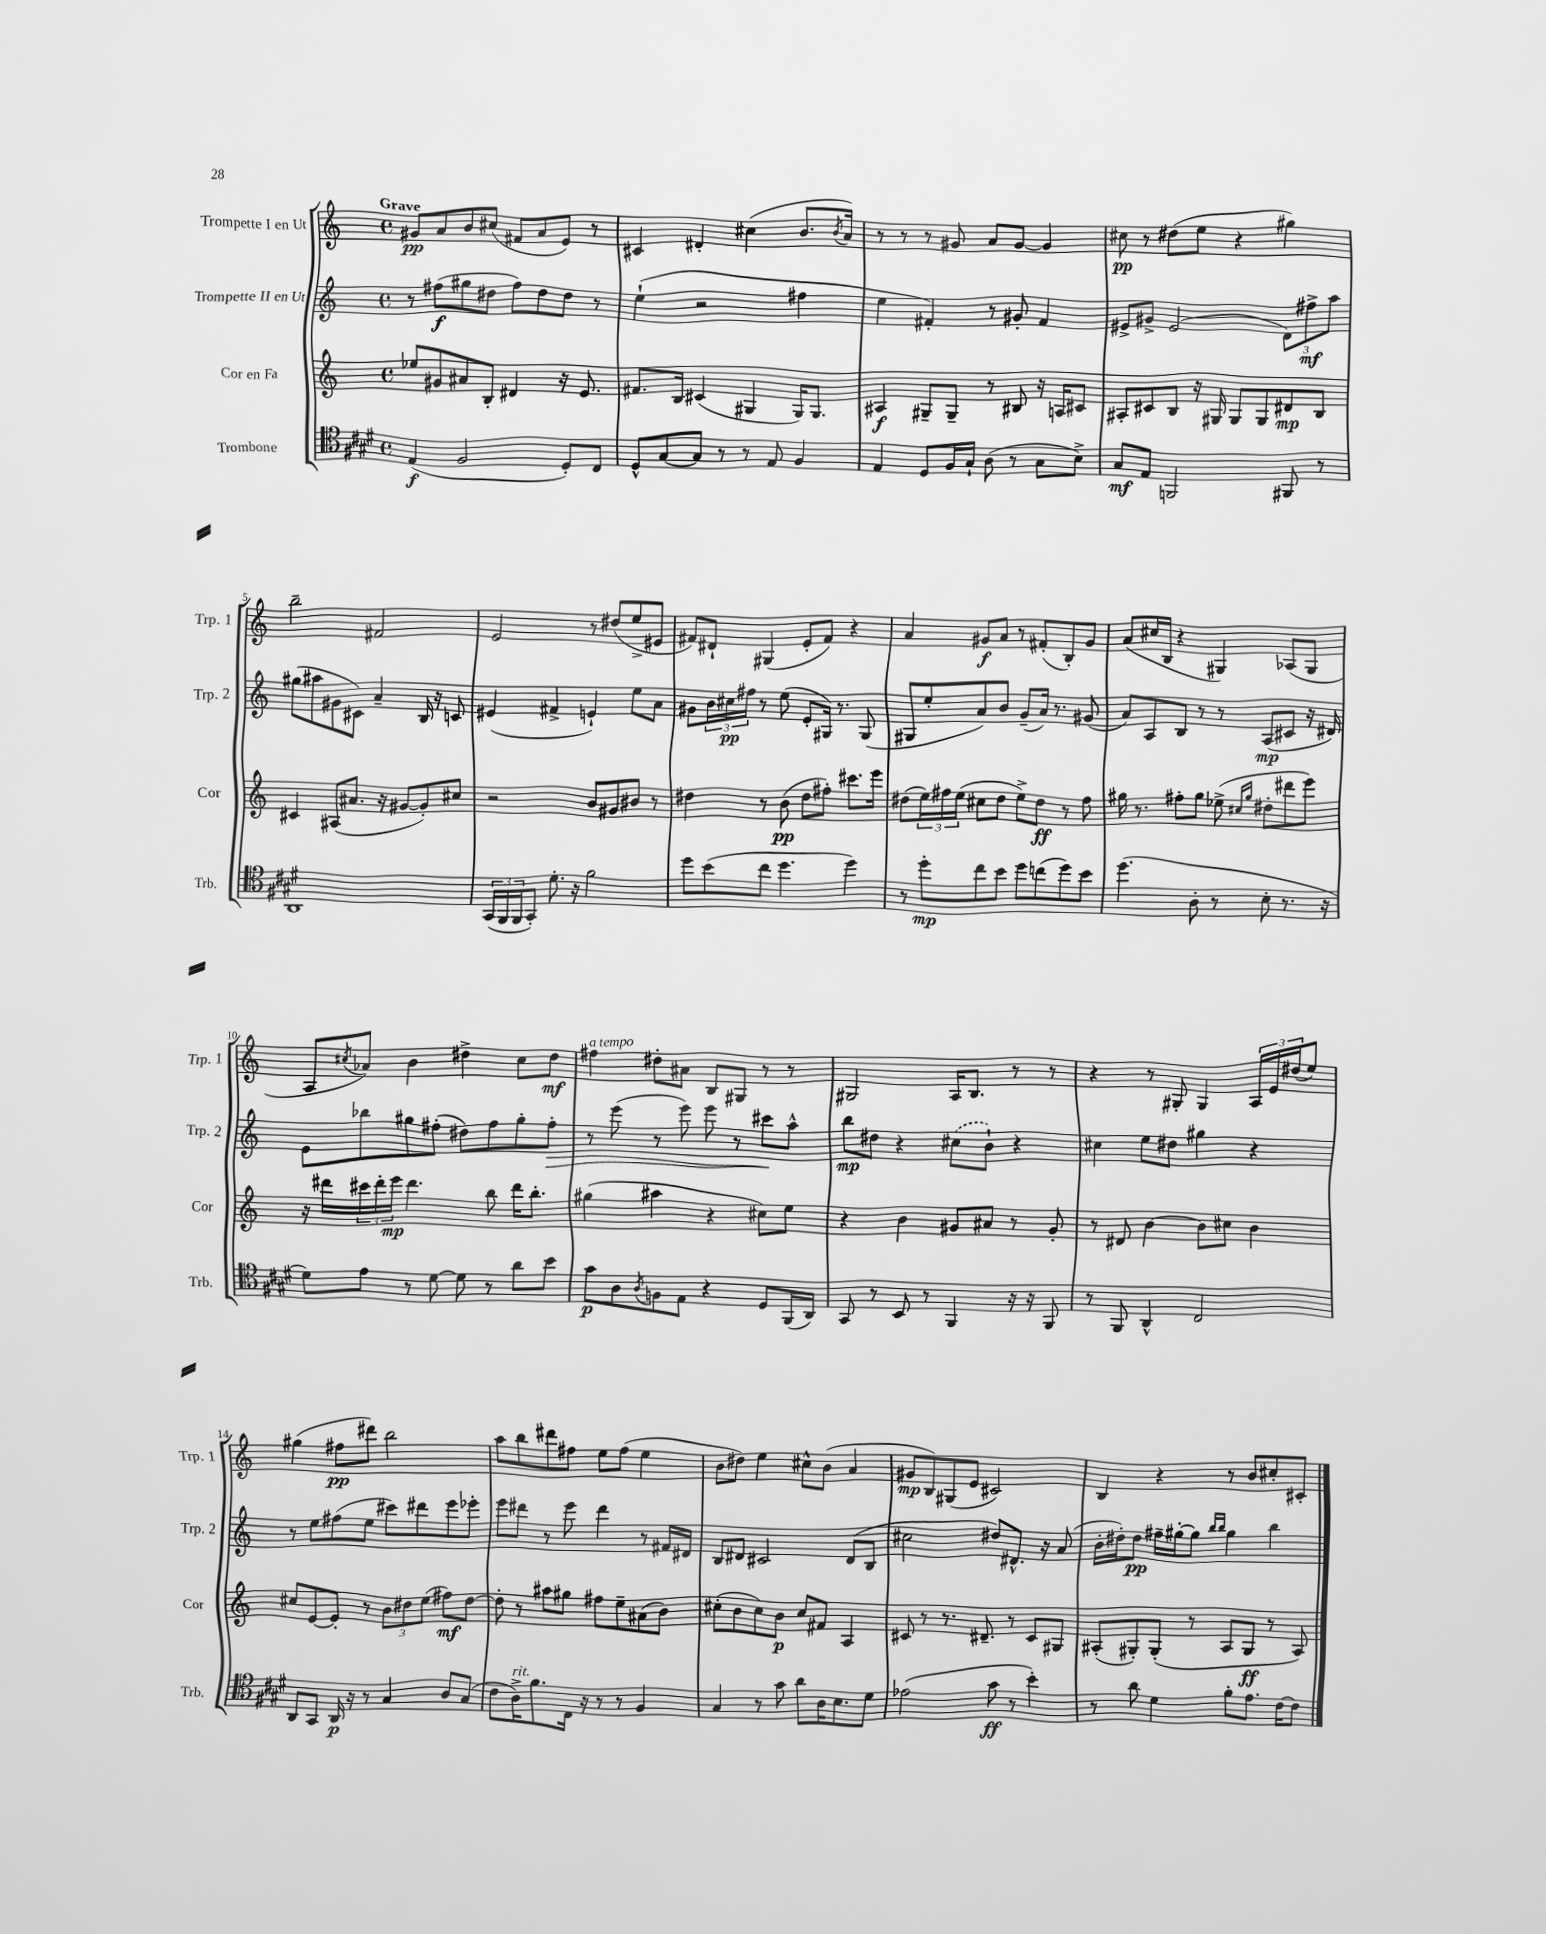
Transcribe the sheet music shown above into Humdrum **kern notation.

**kern	**kern	**kern	**kern
*staff4	*staff3	*staff2	*staff1
*clefC4	*clefG2	*clefG2	*clefG2
*k[f#c#g#d#]	*k[]	*k[]	*k[]
*M4/4	*M4/4	*M4/4	*M4/4
*met(c)	*met(c)	*met(c)	*met(c)
(4E	8ee-	8r	8g#
.	8g#	(8ff#	8a
2F#	8a#	8gg#	8b
.	8B'	8dd#	(8cc#
.	4d#	8ff#)	8f#
.	.	8dd#	8a
8D#')	16r	8dd#	8e)
.	8.e	.	.
8C#	.	8r	8r
=	=	=	=
8D#^^	8.f#	(4ee`	4c#
[8G#	.	.	.
.	16B	.	.
8G#]	(4c#	2r	4d#'
8r	.	.	.
8r	4G#	.	(4cc#
8E	.	.	.
4F#	16G#)	4ff#	8.b
.	8.G#	.	.
.	.	.	8qb
.	.	.	16a)
=	=	=	=
4E	4A#	4ee	8r
.	.	.	8r
8D#	8G#~	4f#')	8r
16F#	8G#~	.	8g#
16G#`	.	.	.
(8A	8r	8r	8a
8r	8B#	8g#'	[8g#
8G#	16r	4f#	4g#]
.	16A	.	.
8B^)	8c#	.	.
=	=	=	=
8G#	8A#'	8e#^	8cc#
8E	8c#	8g#^	8r
2FF	8B	(2e#	(8dd#
.	16r	.	8ee
.	16G#	.	.
.	8G#	.	4r
.	8G#	.	.
8FF#	8d#	12d)	4gg#)
.	.	12ff#^	.
8r	8B	.	.
.	.	12aa	.
=	=	=	=
1AA	4c#	(8gg#	2bb~
.	.	8aa#	.
.	(8A#	8g#	.
.	8.a#	8c#)	.
.	.	4a~	2f#
.	16r	.	.
.	[8g#	.	.
.	8g#'])	16B	.
.	.	16r	.
.	8cc#	8c	.
=	=	=	=
(24GG#	2r	(4e#	2e
24FF#	.	.	.
24FF#	.	.	.
8GG#')	.	.	.
8.d#'	.	4f#^	.
16r	.	.	.
2f#	8b	4e`)	8r
.	8g#	.	(8dd#
.	8b#	8ee	8ee^
.	8r	8a	8e#
=	=	=	=
8dd#	4dd#	8g#	8f#)
(8b	.	24b	8d#`
.	.	24cc#	.
.	.	24ff#	.
8cc#	8r	8r	(4G#
4.dd#	(8b	(8ee	.
.	8dd#	8e'	8e'
.	8ff#')	16G#)	8f#)
.	.	8.r	.
4dd#)	8.ccc#	.	4r
.	.	(8G#	.
.	16eee	.	.
=	=	=	=
8r	(8dd#	8G#	4a
8dd#'	24ee)	8ee'	.
.	24ff#	.	.
.	(24ee	.	.
8cc#	8cc#	8a)	8g#
8b	8dd#	8b	8a
8dd#	8ee^)	(8g~	8r
(8cc	8dd#	16a)	(8f#'
.	.	8.r	.
8dd#)	8r	.	8B')
8b	8ff#	(8g#	8g#
=	=	=	=
(4.dd#	16gg#	8a)	(8a
.	8.r	.	.
.	.	8A	16cc#
.	.	.	16B
.	8ff#'	8B	4r
8A'	8gg#	8r	.
8r	(8ee-^	8r	4G#)
.	16qqcc#	.	.
.	16qqgg#	.	.
8B'	8dd#'	(8A	.
8.r	8ddd#	8c#	(8A-
.	8eee)	16r	8G#
16r	.	16d#)	.
=	=	=	=
8d#)	16r	8e	8A
.	16ddd#	.	.
.	.	.	8qcc#
8e	24ccc#	8bb-	8a-)
.	24ddd#'	.	.
.	24eee	.	.
8r	4.ddd#	8gg#	4b
[8d#	.	(8ff#'	.
8d#]	.	8dd#)	4dd#^
8r	8bb	8ff#	.
8a	16ddd#	8gg#'	8cc#
.	8.bb'	.	.
8b	.	8ff#'	8dd#
=	=	=	=
8g#	(4gg#	8r	4ff#
8A	.	(8eee	.
8qA	.	.	.
8F	4aa#	8r	8dd#'
8E	.	8eee)	8a#
4r	4r	8eee	8B
.	.	8r	8G#
8D#	8cc#)	8ccc#	8r
(16FF#	8ee	8aa^^	8r
16AA)	.	.	.
=	=	=	=
8GG#	4r	8bb	2G#
8r	.	8dd#	.
8BB	4b	4r	.
8r	.	.	.
4FF#	8g#	(8cc#	16A
.	.	.	8.B
.	8a#	8b`)	.
16r	8r	4r	8r
16r	.	.	.
8FF#	8g#'	.	8r
=	=	=	=
8r	8r	4cc#	4r
8FF#	8d#	.	.
4AA^^	[4b	8ee	8r
.	.	8dd#	8G#'
2C#	8b]	4gg#	4G#
.	8cc#	.	.
.	4b	4r	24A
.	.	.	24e
.	.	.	(24dd#
.	.	.	8ee)
=	=	=	=
8AA	8cc#	8r	(4gg#
8GG#	[8e	8ee	.
16AA	8e']	(8ff#	8ff#
16r	.	.	.
8r	8r	8ee	8ddd#)
4G#	12b	8ccc#)	2bb
.	12dd#	.	.
.	.	8ddd#	.
.	(12ee	.	.
8A	8ff#)	8eee	.
(8G#	[8dd#	8eee-'	.
=	=	=	=
8c#	8dd#']	8eee	8aa
16A^)	8r	8ddd#	8bb
8.f#	.	.	.
.	8aa#	8r	8ddd#
16C#	8gg#	8eee	8ff#
16r	.	.	.
8r	8ff#	4ddd#	8ee
8r	8ee~	.	(8ff#
4F#	(8a#	8r	4ee
.	8b)	16f#	.
.	.	16d#	.
=	=	=	=
4G#	(8cc#'	8B	8b
.	8b	8d#	8dd#)
8r	8cc#)	2c#	4ee
8g#	8b	.	.
8a	8cc#	.	8cc#^^
16A	8f#	.	(8b
8.B	.	.	.
.	4A	(8d#	4a
8d#	.	8B	.
=	=	=	=
(2e-	8c#	2cc#	8g#
.	8r	.	8B)
.	8.r	.	(8G#
.	.	.	8e
.	8.d#~	.	.
8g#	.	8dd#)	2c#)
8r	8r	8.d#^^	.
4b')	8c#	.	.
.	.	16r	.
.	8G#	(8a	.
=	=	=	=
8r	(8A#'	16b'	4B
.	.	16dd#')	.
8a	8G#')	8dd#	.
4d#	(8G#'	16ff#~	4r
.	.	[16gg#'	.
.	8r	8gg#]	.
.	.	16qqbb	.
.	.	16qqbb	.
8f#'	8A#	4gg#	8r
8.e	8G#	.	8b
.	8r	4bb	8cc#'
[16c#	.	.	.
8c#]	8A#)	.	8c#'
==	==	==	==
*-	*-	*-	*-
